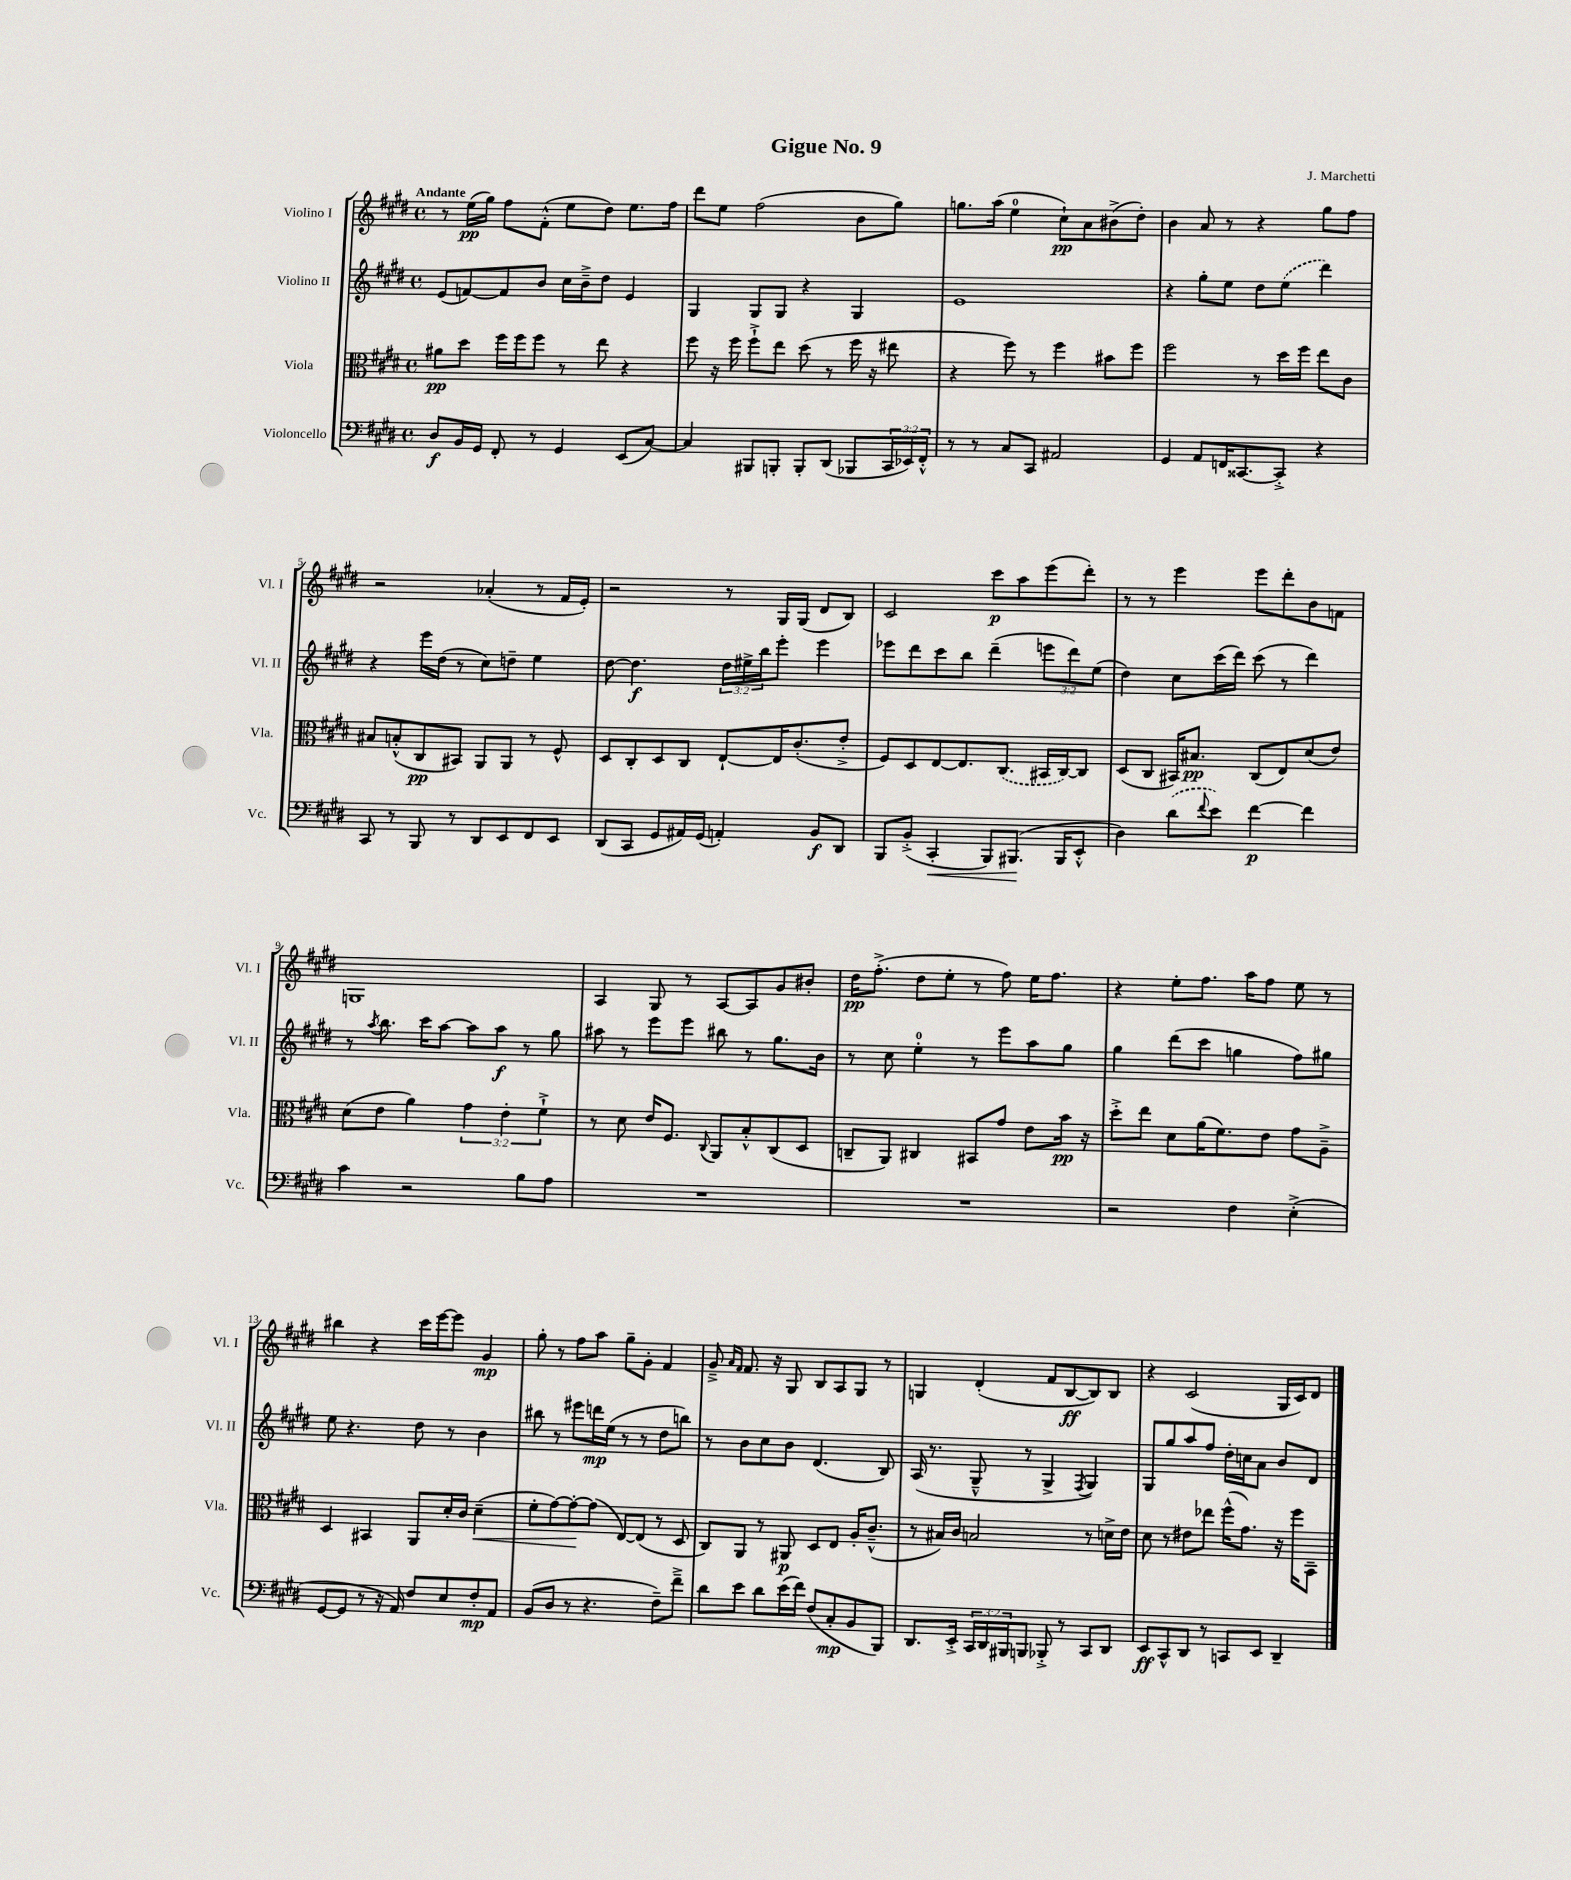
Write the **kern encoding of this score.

**kern	**kern	**kern	**kern
*staff4	*staff3	*staff2	*staff1
*clefF4	*clefC3	*clefG2	*clefG2
*k[f#c#g#d#]	*k[f#c#g#d#]	*k[f#c#g#d#]	*k[f#c#g#d#]
*M4/4	*M4/4	*M4/4	*M4/4
*met(c)	*met(c)	*met(c)	*met(c)
8D#	8a#	(8e	8r
16BB	8dd#	[8f)	(16ee
16GG#	.	.	16gg#)
8FF#'	16ff#	8f]	8ff#
.	16ff#	.	.
8r	8ff#	8b	(8f#'^^
4GG#	8r	16cc#	8ee
.	.	16b~^	.
.	8ee	8dd#	8dd#)
(8EE	4r	4e	8.ee
[8C#)	.	.	.
.	.	.	16ff#
=	=	=	=
4C#]	8ff#	4G#	8ddd#
.	16r	.	8ee
.	16ff#	.	.
8BBB#	8ff#`^	8G#	(2ff#
8BBB'	8ee	8G#	.
8BBB'	(8dd#	4r	.
(8DD#	8r	.	.
8BBB-	16ff#	4G#	8b
.	16r	.	.
24CC#	8ee#	.	8gg#)
24EE-)	.	.	.
24FF#'^^	.	.	.
=	=	=	=
8r	4r	1e	8.gg
8r	.	.	.
.	.	.	(16aa
8C#	8ff#)	.	4ee
8CC#	8r	.	.
2AA#	4ff#	.	8cc#`)
.	.	.	8a
.	8b#	.	(8b#^
.	8ff#	.	8dd#')
=	=	=	=
4GG#	2ff#	4r	4b
8AA	.	8gg#'	8a
16FF	.	8ee	8r
[8.CC##	.	.	.
.	8r	8dd#	4r
8CC##'^]	16dd#	(8ee	.
.	16ff#	.	.
4r	8ee	4ddd#)	8gg#
.	8c#	.	8ff#
=	=	=	=
8CC#	8B#	4r	2r
8r	(8B'^^	.	.
8BBB	8C#	16eee	.
.	.	(16dd#	.
8r	8BB#)	8r	.
8DD#	8AA	8cc#)	(4a-'
8EE	8AA	8dd~	.
8FF#	8r	4ee	8r
8EE	8F#^^	.	16f#
.	.	.	16e')
=	=	=	=
(8DD#	8D#	[8dd#	2r
8CC#	8C#'	4.dd#]	.
8GG#	8D#	.	.
16AA#)	8C#	.	.
(16GG#	.	.	.
4AA')	[8E`	24dd#	8r
.	.	24ee#^	.
.	.	24bb	.
.	16E]	8eee'	16G#
.	(8.c#'	.	(16G#
8BB	.	4eee	8d#
8DD#	8e'^	.	8B)
=	=	=	=
8BBB	8F#)	8eee-	2c#
(8BB'^	8D#	8ddd#	.
4CC#'	[8E	8ccc#	.
.	8.E]	8bb	.
8BBB)	.	(4ddd#~	8ccc#
.	(8.C#	.	.
(8.BBB#	.	.	8aa
.	16BB#	12eee	(8eee
16BBB#	[16C#)	.	.
.	.	12ddd#)	.
8EE'^^	8C#]	.	8ddd#')
.	.	(12ee	.
=	=	=	=
4D#)	(8D#	4dd#)	8r
.	8C#	.	8r
(8d#	16BB#)	8cc#	4eee
.	8.B#	.	.
8qqf#	.	.	.
8e)	.	(16ccc#	.
.	.	16ddd#)	.
[4f#	(8C#	(8ccc#	8eee
.	8E)	8r	8ddd#'
4f#]	(8d#	4ddd#)	8b
.	8e)	.	8f
=	=	=	=
4c#	(8d#	8r	1G
.	.	8qaa	.
.	8e	8.bb	.
2r	4a)	.	.
.	.	16ccc#	.
.	.	[8aa	.
.	6g#	8aa]	.
.	.	8aa	.
.	6e'	.	.
8B	.	8r	.
.	6f#`^	.	.
8A	.	8gg#	.
=	=	=	=
1r	8r	8aa#	4A
.	8d#	8r	.
.	16e	8eee	8G#
.	8.F#	.	.
.	.	8eee	8r
.	8qqC#	.	.
.	8AA	8bb#	[8A
.	8B'^^	8r	8A]
.	(8C#	8.gg#	8g#
.	8D#	.	8b#'
.	.	16b	.
=	=	=	=
1r	8C~	8r	16dd#
.	.	.	(8.ff#'^
.	8AA)	8cc#	.
.	4C#	4ee'	8dd#
.	.	.	8ee'
.	8BB#	8r	8r
.	8g#	8eee	8ff#)
.	8e	8aa	16ee
.	.	.	8.ff#
.	16b	8gg#	.
.	16r	.	.
=	=	=	=
2r	8dd#'^	4gg#	4r
.	8ee	.	.
.	8d#	(8ddd#	8ee'
.	(16a	8ccc#	8.ff#
.	8.f#)	.	.
4F#	.	4gg	.
.	.	.	16aa
.	8e	.	8ff#
(4E'^	8g#	8ff#)	8ee
.	8A~^	8gg#	8r
=	=	=	=
[8GG#	4D#	8ee	4bb#
8GG#]	.	4.r	.
8r	4BB#	.	4r
16r	.	.	.
16AA)	.	.	.
8F#	8AA	8dd#	16ccc#
.	.	.	[16eee
8E	16d#'	8r	8eee]
.	16c#	.	.
8F#'	(4d#~	4b	4g#
8AA	.	.	.
=	=	=	=
(8BB	8f#'	8bb#	8gg#'
8D#	[8g#)	8r	8r
8r	8g#'_	8eee#	8ff#
4.r	(8g#]	16ddd	8aa
.	.	(16ee	.
.	[8E)	8r	8gg#~
.	(8E]	8r	8g#'
8F#~)	8r	8dd#	4f#
8f#~^	8D#	8bb)	.
=	=	=	=
8d#	8C#)	8r	8g#~^
.	.	.	16qqa
.	.	.	16qqf#
8e	8AA	8b	8.f#
8d#	8r	8cc#	.
.	.	.	16r
(16e	8AA#	8b	8G#
16f#)	.	.	.
(8F#	8D#	(4.d#	8B
8C#'	8E	.	8A
8BB	16A'	.	8G#
.	(8.c#~^^	.	.
8BBB)	.	8B)	8r
=	=	=	=
8.DD#	8r	(16A	4G
.	.	8.r	.
.	16B#)	.	.
16EE'^	16c#	.	.
24CC#	2B	8G#~^^	(4d#'
24DD#	.	.	.
24BBB#	.	.	.
8BBB	.	8r	.
8BBB-'^	.	4G#^	8f#
8r	.	.	[8B
.	.	8qF#	.
8CC#	8r	4G#)	8B])
8DD#	16d^	.	8B
.	16e	.	.
=	=	=	=
8EE	8d#	8G#	4r
8CC#^^	8r	8gg#	.
8DD#	8e#	8aa	(2c#
8r	8ee-	8ff#	.
8CC	(16ff#^^	16dd#'	.
.	8.g#)	16cc	.
8EE	.	8a	.
4DD#~	16r	8b	16G#
.	16ff#	.	16c#)
.	8BB~	8d#	8d#
==	==	==	==
*-	*-	*-	*-
